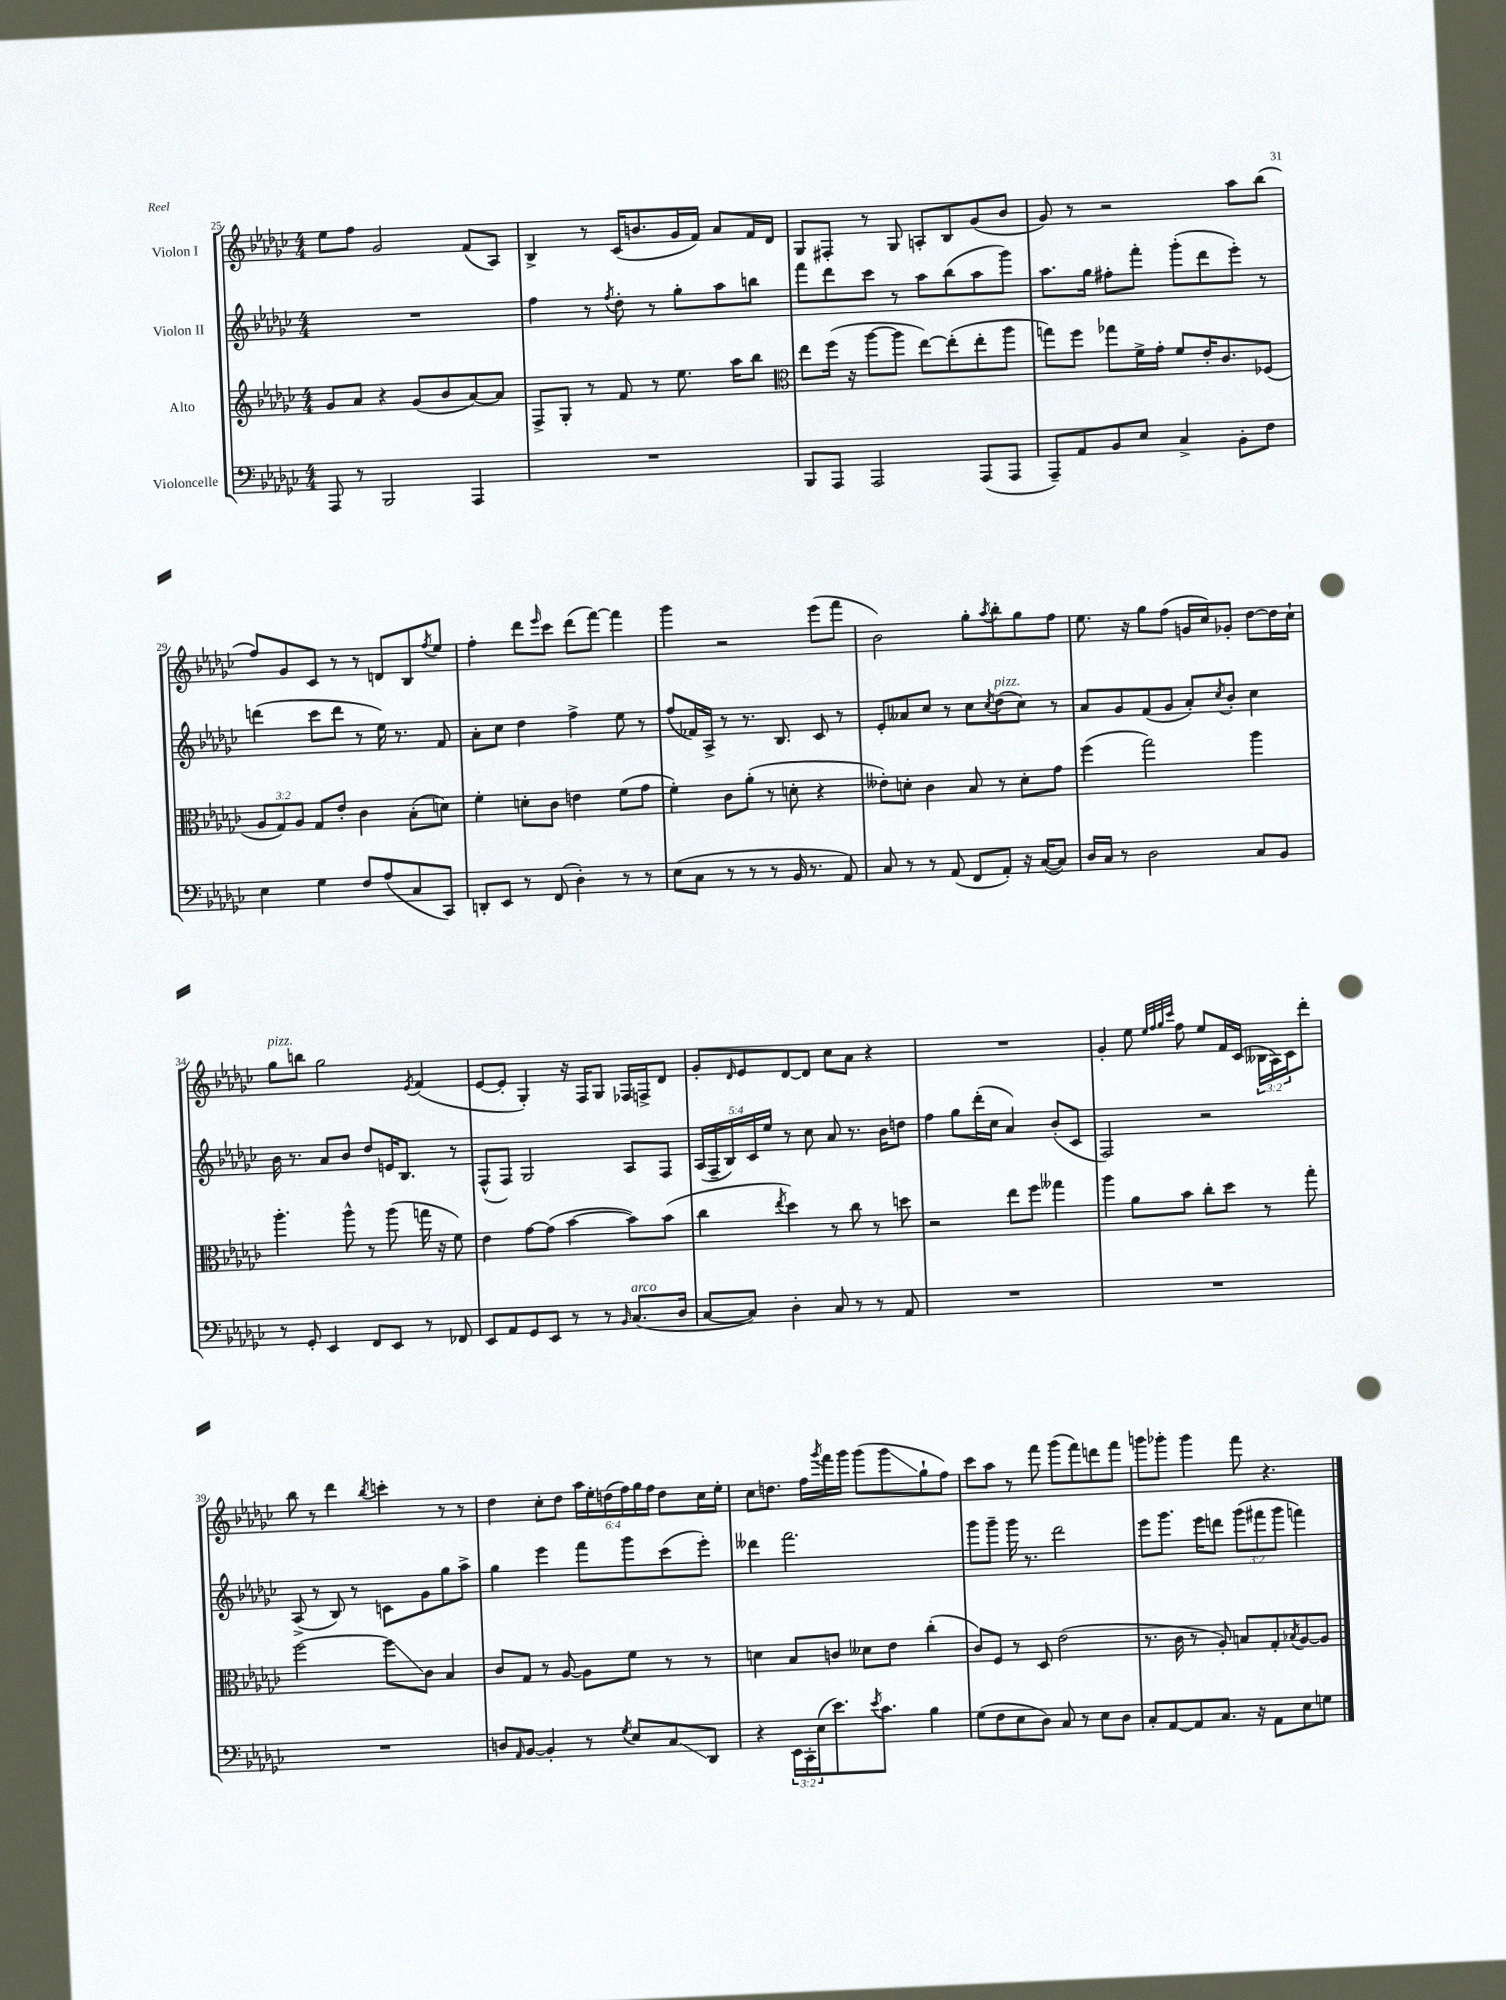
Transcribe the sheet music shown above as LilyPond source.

<<
\new StaffGroup <<
\new Staff = "s0" \with { instrumentName = "Violon I" } {
    \clef treble \key ges \major \numericTimeSignature \time 4/4 \override Staff.TupletNumber.text = #tuplet-number::calc-fraction-text
    ees''8 f''8 ges'2 f'8( aes8) |
    bes4-> r8 ces'16( b'8. ges'16 f'16) aes'8 f'16 des'16 |
    ges8 fis8-. r8 ges8 a8-. bes8 ges'8( bes'8 |
    ges'8) r8 r2 aes''8 bes''8( |
    f''8) ges'8 ces'8 r8 r8 d'8 bes8 \acciaccatura { f''8 } ees''8 |
    f''4-. des'''8 \grace { ees'''16 } ces'''8 des'''8( f'''8~) f'''4 |
    ges'''4 r2 ees'''8( f'''8 |
    bes'2) ges''8-. \acciaccatura { aes''8 } bes''8-. ges''8 f''8 |
    ees''8. r16 ges''8 f''8( g'16 ces''16) ges'8-. des''8~ des''16 ces''16-! |
    ges''8^\markup { \italic "pizz." } b''8 ges''2 \acciaccatura { ees'8 } f'4( |
    ees'8~ ees'8-. ges4-.) r16 f16 ges8 fes16 f16-> des'8 |
    ges'8-. \grace { des'16 } ees'8 des'8~ des'8 ces''8 aes'8 r4 |
    R1 |
    ges'4-. ees''8 \grace { ees''32 f''32 ges''32 ces'''32 } f''8 ees''8 f'16 ces'16( \tuplet 3/2 { beses16 aes16) ces'16 } des'''8-. |
    bes''8 r8 des'''4 \acciaccatura { bes''8 } c'''4-. r8 r8 |
    des''4 ces''8-. des''8 \tuplet 6/4 { aes''16 ees''16-. d''16( f''16) ges''16 f''16 } d''8 ces''16 ees''16-. |
    ces''8 d''8. f''16 \acciaccatura { ges'''8 } f'''16 ges'''16 ges'''8( ges'''8\glissando ges''8-! f''8) |
    ces'''8 aes''8 r8 f'''8 ges'''8( f'''8) d'''8 f'''8 |
    g'''8 ges'''8-. ges'''4 f'''8 r4. \bar "|." |
}
\new Staff = "s1" \with { instrumentName = "Violon II" } {
    \clef treble \key ges \major \numericTimeSignature \time 4/4 \override Staff.TupletNumber.text = #tuplet-number::calc-fraction-text
    R1 |
    f''4 r8 \acciaccatura { f''8 } des''8-. r8 ges''8-. aes''8 b''8 |
    f'''8 des'''8 ces'''8 r8 aes''8 bes''8( aes''8 ges'''8) |
    aes''8. ges''16 fis''8-. f'''8-. ges'''8-.( des'''8 ees'''8-.) r8 |
    d'''4( ces'''8 d'''8 r8 ees''16) r8. f'8 |
    aes'8-. ces''8 des''4 f''4-> ees''8 r8 |
    f''8( fes'16) aes16-> r8 r8. bes8. ces'8 r8 |
    ees'8-. aeses'8 ces''8 r8 ces''8 \acciaccatura { ces''8 } des''8^\markup { \italic "pizz." }( ces''8) r8 |
    aes'8 ges'8 f'8( ges'8 aes'8-.) \acciaccatura { ces''8 } bes'8-. ces''4 |
    bes'16 r8. aes'8 bes'8 des''8 e'16 bes8. r8 |
    f8-^( f8) ges2 aes8 f8 |
    \tuplet 5/4 { aes16( f16-- bes16) ces'16 ees''16 } r8 ces''8 aes'8 r8. bes'16 d''8 |
    f''4 ges''8 des'''16-.( ces''16 aes'4) bes'8-.( ces'8 |
    f2) r2 |
    aes8->( r8 bes8) r8 c'8 ges'8 ges''8 aes''8-> |
    ges''4 ees'''4 f'''8 ges'''8 ces'''8( ees'''8-.) |
    deses'''4 f'''2. |
    ges'''8 ges'''8-- ges'''16 r8. des'''2 |
    ees'''8 ges'''8. ees'''16 d'''8 \tuplet 3/2 { ges'''8( fis'''8 ges'''8 } f'''4) \bar "|." |
}
\new Staff = "s2" \with { instrumentName = "Alto" } {
    \clef treble \key ges \major \numericTimeSignature \time 4/4 \override Staff.TupletNumber.text = #tuplet-number::calc-fraction-text
    ges'8 aes'8 r4 ges'8( bes'8 aes'8~) aes'8 |
    f8-> ges8-. r8 f'8 r8 ees''8. aes''16 bes''8 |
    \clef alto ees''8 f''16( r16 aes''8~ aes''8 ees''8~) ees''8-.( ees''8-. aes''8 |
    g''8) f''8 ges''8 f'16-> ges'16-. f'8 ees'16-. ces'8. fes8( |
    \tuplet 3/2 { aes8 ges8) aes8 } ges8 ees'8-. ces'4 bes8-.( d'8) |
    f'4-. d'8-. ces'8 e'4 f'8( ges'8 |
    f'4-.) ces'8 aes'8-.( r8 d'8-. r4 |
    eeses'8-.) d'8-. ces'4 bes8 r8 d'8-. ges'8 |
    f''4( ges''2) aes''4 |
    aes''4.-. aes''8-^ r8 aes''8( g''16 r16 f'8) |
    ees'4 ges'8~ ges'8( bes'4~ bes'8) bes'8( |
    ces''4 \acciaccatura { ees''8 } des''4) r8 ces''8 r8 d''8 |
    r2 ees''8 f''8 geses''4 |
    aes''4 aes'8 bes'8 ces''8-. des''8 r8 ges''8-. |
    f''2~ f''8\glissando ces'8 bes4 |
    ces'8 ges8 r8 aes8~ aes8 f'8 r8 r8 |
    d'4 bes8 c'8 deses'8 ees'8 ces''4-.( |
    ces'8) f8 r8 des8 ees'2( |
    r8. ces'16 r8 aes8-.) b8 ges8-. \acciaccatura { bes8 } aes8~ aes8 \bar "|." |
}
\new Staff = "s3" \with { instrumentName = "Violoncelle" } {
    \clef bass \key ges \major \numericTimeSignature \time 4/4 \override Staff.TupletNumber.text = #tuplet-number::calc-fraction-text
    aes,,8 r8 bes,,2 aes,,4 |
    R1 |
    bes,,8 aes,,8 aes,,2 aes,,8( aes,,8 |
    aes,,8--) aes,8 bes,8 ees8 ces4-> bes,8-. f8 |
    ees4 ges4 f8 aes8( ces8 ces,8) |
    d,8-. ees,8 r8 f,8( des4-.) r8 r8 |
    ees8( ces8 r8 r8 r8 bes,16 r8. aes,8) |
    ces8 r8 r8 aes,8( f,8 aes,8-.) r16 ces16~( ces8) |
    des16 ces16 r8 des2 ces8 bes,8 |
    r8 ges,8-. ees,4 f,8 ees,8 r8 fes,8 |
    ees,8 aes,8 ges,8 ees,8 r8 r8 \grace { bes,16 } ces8.^\markup { \italic "arco" }( des16 |
    ces8~ ces8) des4-. ces8 r8 r8 aes,8 |
    R1 |
    R1 |
    R1 |
    d8 \grace { aes,16 } bes,8~ bes,4-. r8 \acciaccatura { ges8 } ees8 ces8\glissando des,8 |
    r4 \tuplet 3/2 { ees,16 ces,16-. ees16( } ees'8.) \acciaccatura { ees'8 } ces'8. bes4 |
    ges8( f8 ees8 des8) ces8 r8 ees8 des8 |
    ces8-. aes,8~ aes,8 ces8. r16 aes,8 ees8 g8 \bar "|." |
}
>>
>>
\layout { \context { \Score currentBarNumber = #25 } }
